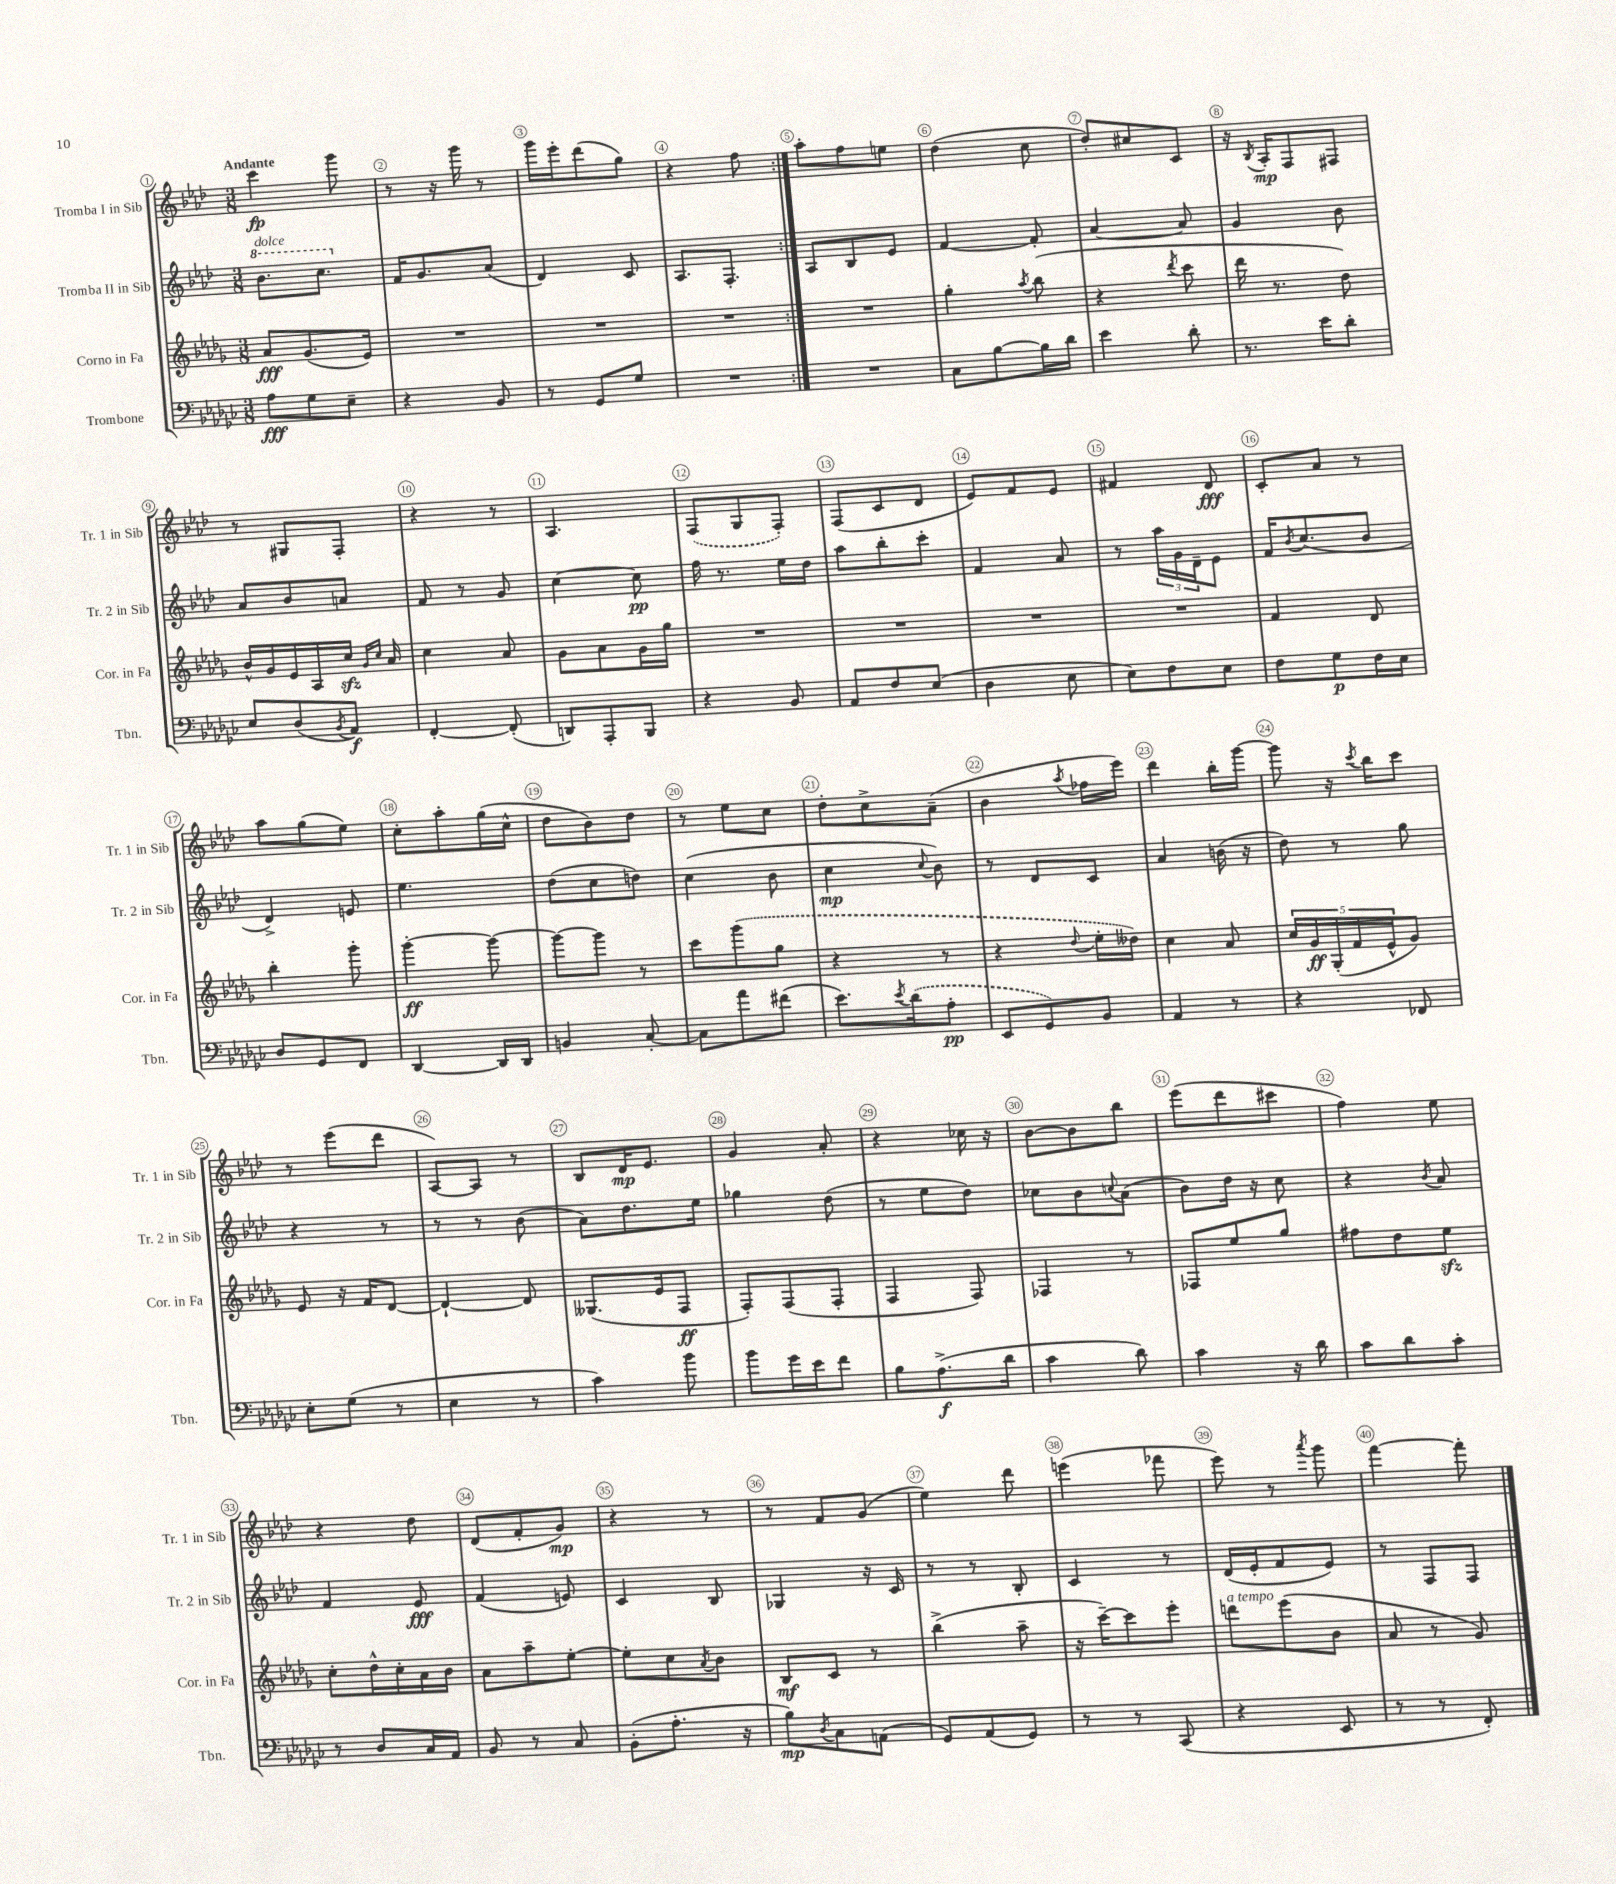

**kern	**kern	**kern	**kern
*staff4	*staff3	*staff2	*staff1
*clefF4	*clefG2	*clefG2	*clefG2
*k[b-e-a-d-g-c-]	*k[b-e-a-d-g-]	*k[b-e-a-d-]	*k[b-e-a-d-]
*M3/8	*M3/8	*M3/8	*M3/8
8A-\L	8a-/L	8.bb-\L	4ccc\
8G-\	(8.g-/	.	.
.	.	8.ccc\J	.
8E-~\J	.	.	8ggg\
.	16e-/Jk)	.	.
=	=	=	=
4r	4.r	16f/LK	8r
.	.	8.g/	.
.	.	.	16r
.	.	.	16ggg\
8BB-/	.	(8a-/J	8r
=	=	=	=
8r	4.r	4d-/)	16ggg\LL
.	.	.	16eee-'\J
8GG-/L	.	.	(8ddd-\
8G-/J	.	8c/	8gg\J)
=	=	=	=
4.r	4.r	8.A-/L	4r
.	.	8.F'/J	.
.	.	.	8ff\
=:|!	=:|!	=:|!	=:|!
4.r	4.r	8A-/L	8aa-'\L
.	.	8B-/	8ff\
.	.	8e-/J	8ee\J
=	=	=	=
8C-\L	4gg-'\	[4f/	(4dd-\
[8B-\	.	.	.
.	8qaa-/	.	.
16B-\]L	(8bb-\	8f'/]	8cc\
16d-\JJ	.	.	.
=	=	=	=
4e-\	4r	[4a-/	8dd-'/L)
.	.	.	8cc#/
.	8qddd-/	.	.
8d-'\	8ccc\	8a-/]	8c/J
=	=	=	=
8.r	16ddd-\	4g/	16r
.	.	.	8qB-/
.	8.r	.	16A-'/LK
.	.	.	8F/
16e-\LK	.	.	.
8d-'\J	8dd-\)	8b-\	8F#/J
=	=	=	=
8E-/L	16b-^^/LL	8a-/L	8r
.	16g-/	.	.
(8D-/	16e-/	8b-/	8G#/L
.	16A-/	.	.
8qBB-/	.	.	.
8AA-/J)	16cc/JJ	8a/J	8F'/J
.	16qqg-/LL	.	.
.	16qqcc/JJ	.	.
.	16a-/	.	.
=	=	=	=
[4FF'/	4cc\	8f/	4r
.	.	8r	.
(8FF'/]	8a-/	8g/	8r
=	=	=	=
8DD/L)	8g-\L	[4cc\	4.A-/
8AAA-'/	8a-\	.	.
8BBB-/J	16g-\L	8cc\]	.
.	16gg-\JJ	.	.
=	=	=	=
4r	4.r	16ff\	(8F/L
.	.	8.r	.
.	.	.	8G/
8BB-/	.	16ee-\LL	8F'/J)
.	.	16dd-\JJ	.
=	=	=	=
8AA-/L	4.r	8aa-\L	(8F/L
8F/	.	8bb-'\	8c/
(8E-/J	.	8ccc'\J	8d-/J
=	=	=	=
4D-\	4.r	4f/	8e-/L)
.	.	.	8f/
8E-\	.	8a-/	8e-/J
=	=	=	=
8E-\L)	4.r	8r	4f#/
8F\	.	24aa-\LL	.
.	.	24g\	.
.	.	24d-~\J	.
8E-\J	.	8e-\J	8d-/
=	=	=	=
8F\L	4f/	16f/LK	8c'/L
.	.	8qb-/	.
.	.	(8.cc/	.
8G-\	.	.	8a-/J
16F\L	8d-/	8b-/J	8r
16E-\JJ	.	.	.
=	=	=	=
8D-/L	4bb-'\	4d-^/)	8aa-\L
8GG-/	.	.	(8gg\
8FF/J	8ggg-'\	8e/	8ee-\J)
=	=	=	=
[4DD-/	[4ggg-'\	4.ee-\	8cc'\L
.	.	.	8aa-'\
16DD-/]LL	8ggg-\_	.	(16gg\L
16DD-/JJ	.	.	16cc^^\JJ
=	=	=	=
4BB/	8ggg-\_L	(8dd-\L	8dd-\L
.	8ggg-\]J	8cc\	8b-\)
[8C-'/	8r	8dd\J)	8dd-\J
=	=	=	=
8C-\]L	8ccc\L	(4cc\	8r
8a-\	(8ggg-\	.	8ee-\L
(8f#\J	8gg-\J	8b-\	8cc\J
=	=	=	=
8.e-\L)	4r	4cc\	8dd-'\L
.	.	.	8cc^\
8qe-/	.	.	.
(16d-\k	.	.	.
.	.	8qqcc/	.
8A-'\J	8r	8b-\)	(8a-~\J
=	=	=	=
8EE-/L	4r	8r	4b-\
8GG-/)	.	8d-/L	.
.	8qqdd-/	.	8qaa-/
8BB-/J	16ee-'\LL	8c/J	16ff-\LL
.	16dd--\JJ)	.	16eee-\JJ)
=	=	=	=
4AA-/	4cc\	4a-/	4ddd-\
8r	8a-/	(16b\	16bb-'\LL
.	.	16r	[16ggg\JJ
=	=	=	=
4r	20cc/LL	8dd-\)	8ggg\]
.	20g-/	.	.
.	(20G-'/	.	.
.	.	8r	16r
.	20f/	.	.
.	.	.	8qccc/
.	.	.	16bb-\LK
.	20e-^^/J	.	.
8FF-/	8g-/J)	8gg\	8ccc\J
=	=	=	=
8E-'\L	8e-/	4r	8r
(8G-\J	16r	.	(8eee-\L
.	16f/LK	.	.
8r	[8d-/J	8r	8ddd-\J
=	=	=	=
4E-\	4d-`/_	8r	[8A-/L)
.	.	8r	8A-/]J
8r	8d-/]	(8b-\	8r
=	=	=	=
4c-\)	(8.G--/L	8a-\L)	8B-/L
.	.	8.dd-\	16d-/K
.	16e-/k	.	8.e-/J
8b-\	8F/J	.	.
.	.	16ee-\Jk	.
=	=	=	=
8b-\L	8F'/L)	4gg-\	4g/
16g-\L	(8F/	.	.
16e-\J	.	.	.
8f\J	8F'/J	(8dd-\	8a-'/
=	=	=	=
8B-\L	4F/	8r	4r
(8.A-^\	.	8ee-\L	.
.	8F/)	8dd-\J)	16cc-\
16d-\Jk	.	.	16r
=	=	=	=
4c-\	4F-/	8cc-\L	[8b-\L
.	.	8b-\	8b-\]
.	.	8qqcc/	.
8d-\)	8r	(8a-\J	8bb-\J
=	=	=	=
4c-\	8F-/L	8b-\L)	(8eee-\L
.	8ee-/	16dd-\Jk	8ddd-\
.	.	16r	.
16r	8gg-/J	8cc\	8ccc#\J
16d-\	.	.	.
=	=	=	=
8c-\L	8ff#\L	4r	4ff\)
8d-\	8dd-\	.	.
.	.	8qb-/	.
8c-'\J	8ee-\J	8a-/	8ee-\
=	=	=	=
8r	8cc'\L	4f/	4r
8D-/L	16dd-^^\L	.	.
.	16cc'\	.	.
16C-/L	16a-\	8e-/	8dd-\
16AA-/JJ	16b-\JJ	.	.
=	=	=	=
8BB-/	8a-\L	(4f/	(8d-/L
8r	8aa-~\	.	8f'/
8C-/	[8ee-'\J	8e/)	8g/J)
=	=	=	=
(8BB-'\L	8ee-'\]L	4c/	4r
8.A-'\J	8cc\	.	.
.	8qa-/	.	.
.	8b-\J	8B-/	8r
16r	.	.	.
=	=	=	=
8B-\L)	8B-/L	4G-/	8r
8qD-/	.	.	.
8C-\	8c/J	.	8f/L
(8AA\J	8r	16r	(8g/J
.	.	16c/	.
=	=	=	=
8GG-/L)	(4bb-^\	8r	4ee-\)
(8AA-/	.	8r	.
8GG-/J)	8aa-~\	8B-'/	8ddd-\
=	=	=	=
8r	16r	4c/	(4eee\
.	[16ccc~\LK)	.	.
8r	8ccc\]	.	.
(8CC-/	8eee-'\J	8r	8fff-\
=	=	=	=
4r	8ddd\L	(16d-/LL	8eee-\)
.	.	16e-'/J	.
.	(8eee-\	8f/	8r
.	.	.	8qaaa-/
8EE-/	8b-\J	8e-/J)	8ggg\
=	=	=	=
8r	8a-/	8r	[4fff\
8r	8r	8F/L	.
8FF'/)	8g-/)	8F/J	8fff'\]
==	==	==	==
*-	*-	*-	*-
